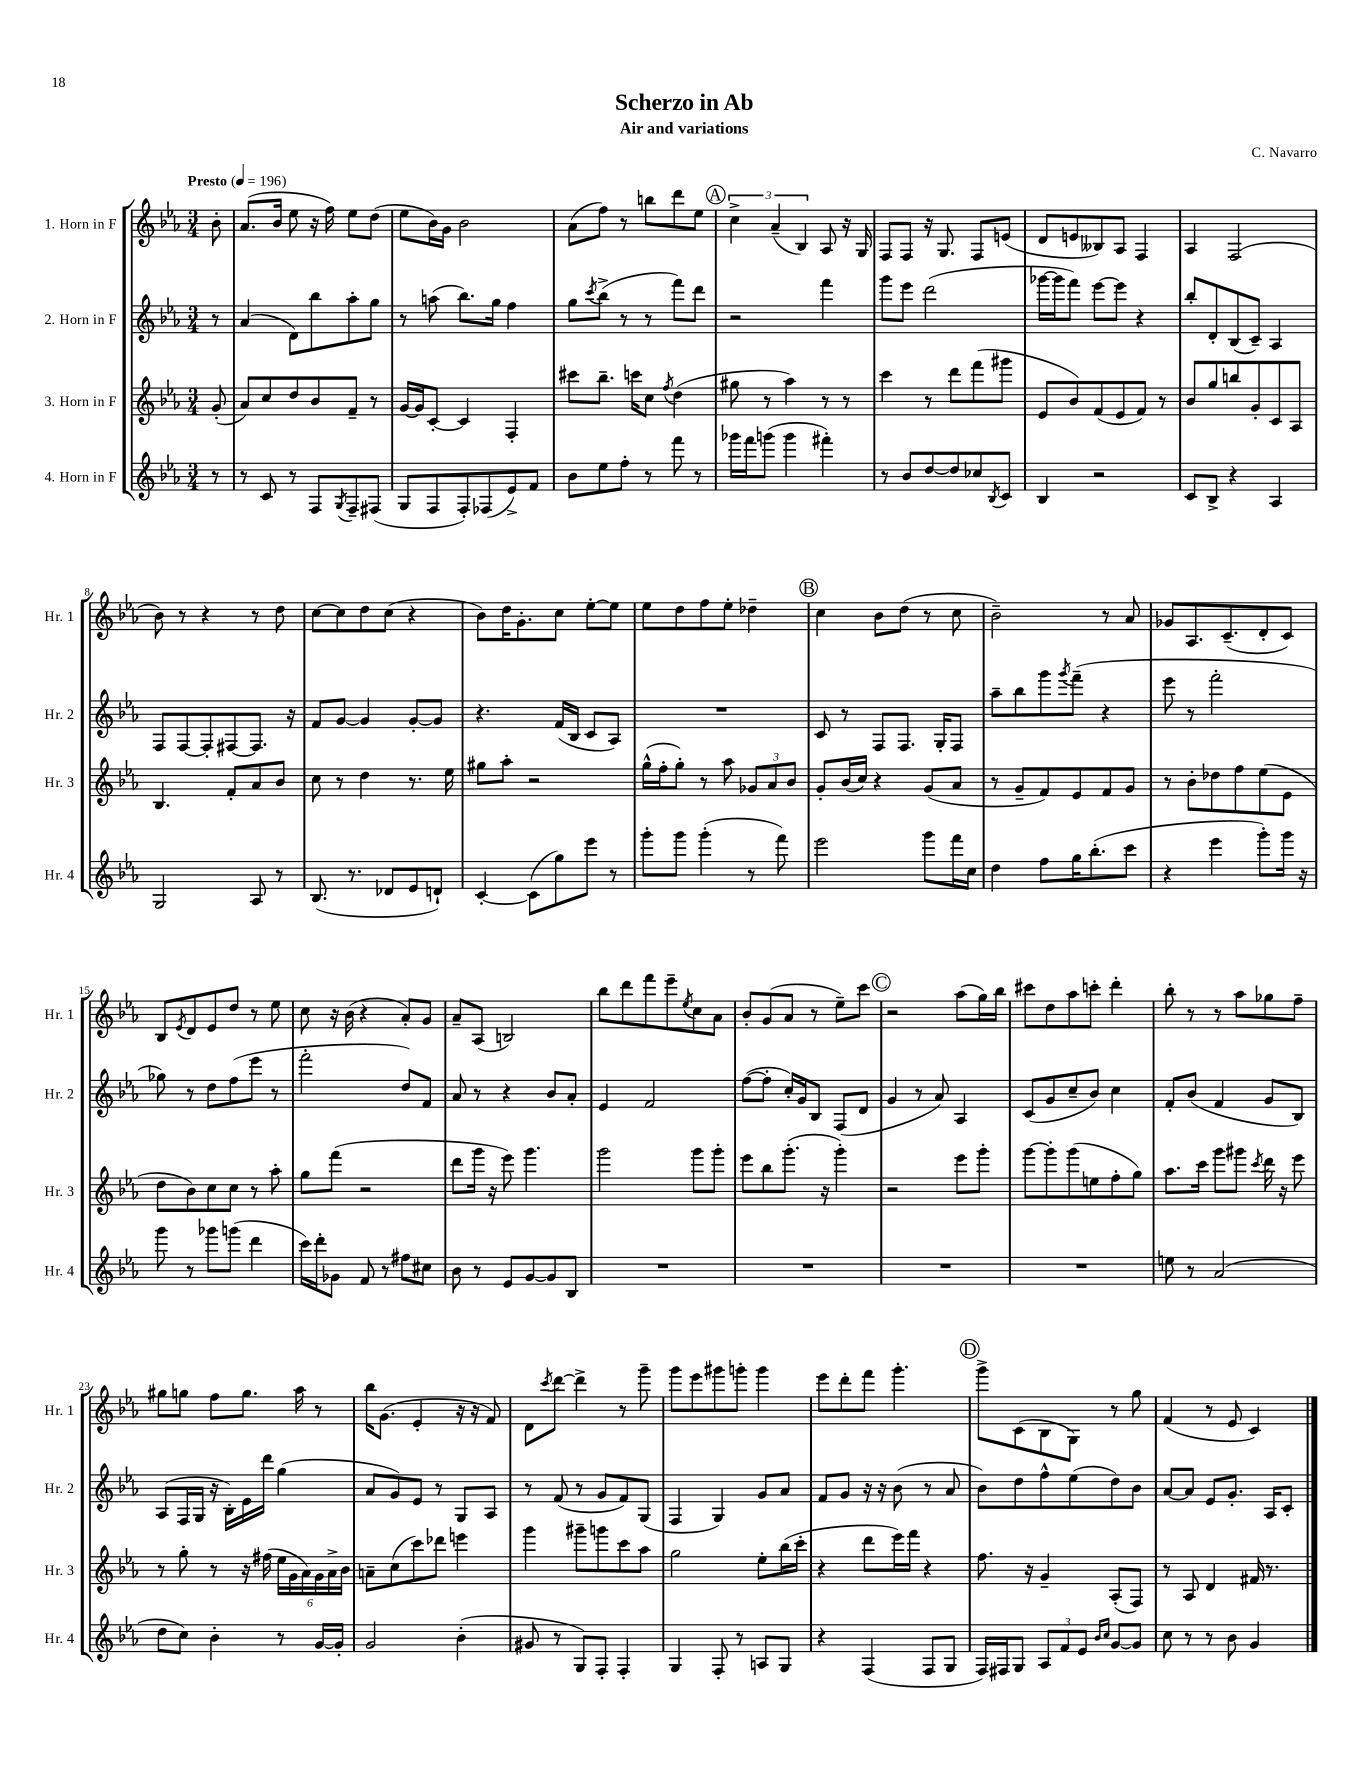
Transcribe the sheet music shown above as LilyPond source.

\header { title = "Scherzo in Ab" composer = "C. Navarro" subtitle = "Air and variations" }
<<
\new StaffGroup <<
\new Staff = "s0" \with { instrumentName = "1. Horn in F" shortInstrumentName = "Hr. 1" } {
    \clef treble \key ees \major \numericTimeSignature \time 3/4 \partial 8 \tempo "Presto" 4 = 196
    bes'8-. |
    aes'8.( bes'16 ees''8 r16 f''16) ees''8 d''8( |
    ees''8 bes'16) g'16 bes'2 |
    aes'8( f''8) r8 b''8 d'''8 ees''8 |
    \mark \markup { \circle "A" } \tuplet 3/2 { c''4-> aes'4--( bes4) } aes8 r16 g16 |
    f8 f8 r16 g8. f8 e'8( |
    d'8 e'8 beses8) aes8 f4 |
    aes4 f2( |
    bes'8) r8 r4 r8 d''8 |
    c''8~ c''8 d''8 c''8( r4 |
    bes'8) d''16 g'8.-. c''8 ees''8~-. ees''8 |
    ees''8 d''8 f''8 ees''8-. des''4-- |
    \mark \markup { \circle "B" } c''4 bes'8 d''8( r8 c''8 |
    bes'2--) r8 aes'8 |
    ges'8 aes8. c'8.--( d'8-. c'8) |
    bes8 \acciaccatura { ees'8 } d'8 ees'8 d''8 r8 ees''8 |
    c''8 r16 bes'16( r4 aes'8-.) g'8 |
    aes'8-- aes8( b2) |
    bes''8 d'''8 f'''8 ees'''8-- \acciaccatura { ees''8 } c''8 aes'8 |
    bes'8-. g'8( aes'8 r8 ees''8--) c'''8 |
    \mark \markup { \circle "C" } r2 aes''8( g''16) bes''16 |
    cis'''8 d''8 aes''8 c'''8-. d'''4-. |
    bes''8-. r8 r8 aes''8 ges''8 f''8-- |
    gis''8 g''8 f''8 g''8. aes''16 r8 |
    bes''16 g'8.( ees'4-. r16 r16 f'8) |
    d'8 \acciaccatura { c'''8 } d'''8~ d'''4-> r8 g'''8-- |
    g'''8 ees'''8 gis'''8 g'''8-. g'''4 |
    ees'''8 d'''8-. f'''8 g'''4.-. |
    \mark \markup { \circle "D" } g'''8-> c'8( bes8 g8) r8 g''8 |
    f'4( r8 ees'8 c'4) \bar "|." |
}
\new Staff = "s1" \with { instrumentName = "2. Horn in F" shortInstrumentName = "Hr. 2" } {
    \clef treble \key ees \major \numericTimeSignature \time 3/4 \partial 8
    r8 |
    aes'4( d'8) bes''8 aes''8-. g''8 |
    r8 a''8( bes''8.) g''16 f''4 |
    g''8 \acciaccatura { c'''8 } bes''8->( r8 r8 f'''8) d'''8 |
    \mark \markup { \circle "A" } r2 f'''4 |
    g'''8 ees'''8 d'''2( |
    ges'''16~ ges'''16 f'''8) ees'''8~ ees'''8 r4 |
    bes''8-. d'8-. bes8( c'8--) aes4 |
    f8 f8~ f8-. fis8~ fis8. r16 |
    f'8 g'8~ g'4 g'8~-. g'8 |
    r4. f'16( bes16 c'8 aes8) |
    R2. |
    \mark \markup { \circle "B" } c'8 r8 f8 f8. g16-. f8 |
    aes''8-- bes''8 g'''8 \acciaccatura { g'''8 } f'''8--( r4 |
    ees'''8 r8 f'''2-. |
    ges''8) r8 d''8 f''8( ees'''8 r8 |
    f'''2-. d''8) f'8 |
    aes'8 r8 r4 bes'8 aes'8-. |
    ees'4 f'2 |
    f''8~( f''8-. c''16-.) g'16 bes8 f8( d'8 |
    \mark \markup { \circle "C" } g'4 r8 aes'8) aes4 |
    c'8( g'8 c''8-- bes'8) c''4 |
    f'8-. bes'8( f'4 g'8 bes8) |
    aes8( f16 g16 r16 bes16-.) ees'16 d'''16 g''4( |
    aes'8 g'8) ees'8 r8 g8 aes8 |
    r8 f'8( r8 g'8 f'8) g8( |
    f4 g4) g'8 aes'8 |
    f'8 g'8 r16 r16 bes'8( r8 aes'8 |
    \mark \markup { \circle "D" } bes'8) d''8 f''8-^ ees''8( d''8) bes'8 |
    aes'8~ aes'8 ees'8 g'8.-. aes16 c'8-. \bar "|." |
}
\new Staff = "s2" \with { instrumentName = "3. Horn in F" shortInstrumentName = "Hr. 3" } {
    \clef treble \key ees \major \numericTimeSignature \time 3/4 \partial 8
    g'8-.( |
    aes'8) c''8 d''8 bes'8 f'8-- r8 |
    g'16~ g'16 c'8~-. c'4 f4-. |
    cis'''8 bes''8.-- c'''16 c''8 \acciaccatura { f''8 } d''4( |
    \mark \markup { \circle "A" } gis''8 r8 aes''4) r8 r8 |
    c'''4 r8 d'''8 f'''8( gis'''8 |
    ees'8 bes'8) f'8( ees'8 f'8) r8 |
    bes'8 g''8 b''8 g'8-. c'8 aes8 |
    bes4. f'8-. aes'8 bes'8 |
    c''8 r8 d''4 r8. ees''16 |
    gis''8 aes''8-. r2 |
    g''16-^( f''16-. g''8-.) r8 aes''8 \tuplet 3/2 { ges'8 aes'8 bes'8 } |
    \mark \markup { \circle "B" } g'8-. bes'16( c''16) r4 g'8( aes'8 |
    r8 g'8-- f'8) ees'8 f'8 g'8 |
    r8 bes'8-. des''8 f''8 ees''8( ees'8 |
    d''8 bes'8) c''8 c''8 r8 aes''8-. |
    g''8 f'''8( r2 |
    d'''8 g'''16 r16 ees'''8) g'''4. |
    g'''2 g'''8 g'''8-. |
    ees'''8 bes''8 g'''8.-.( r16 g'''4-.) |
    \mark \markup { \circle "C" } r2 ees'''8 g'''8-. |
    g'''8~ g'''8-. g'''8( e''8 f''8-. g''8) |
    aes''8. c'''16 g'''8 gis'''8 \acciaccatura { c'''8 } d'''16 r16 ees'''8 |
    r8 g''8-. r8 r16 fis''16( \tuplet 6/4 { ees''16 g'16 aes'16) g'16 aes'16-> bes'16 } |
    a'8-- c''8( c'''8) des'''8 e'''4 |
    g'''4 gis'''8-- g'''8 c'''8 aes''8 |
    g''2 ees''8-. bes''16( c'''16-. |
    r4 d'''8 ees'''16) f'''16 r4 |
    \mark \markup { \circle "D" } f''8. r16 g'4-- aes8-.( f8) |
    r8 aes8 d'4 fis'16 r8. \bar "|." |
}
\new Staff = "s3" \with { instrumentName = "4. Horn in F" shortInstrumentName = "Hr. 4" } {
    \clef treble \key ees \major \numericTimeSignature \time 3/4 \partial 8
    r8 |
    r8 c'8 r8 f8 \acciaccatura { g8 } f8-- fis8( |
    g8 f8 f8-.) fes8( ees'8->) f'8 |
    bes'8 ees''8 f''8-. r8 f'''8 r8 |
    \mark \markup { \circle "A" } ges'''16 f'''16 g'''8( g'''4 fis'''4-.) |
    r8 bes'8 d''8~ d''8 ces''8 \acciaccatura { bes8 } c'8 |
    bes4 r2 |
    c'8 bes8-> r4 aes4 |
    g2 aes8 r8 |
    bes8.( r8. des'8 ees'8 d'8-!) |
    c'4~-. c'8( g''8) ees'''8 r8 |
    g'''8-. g'''8 g'''4-.( r8 f'''8) |
    \mark \markup { \circle "B" } ees'''2 g'''8 f'''16 c''16 |
    d''4 f''8 g''16 bes''8.-.( c'''8 |
    r4 ees'''4 g'''8-.) g'''16 r16 |
    g'''8 r8 ges'''8 g'''8( d'''4 |
    c'''16) d'''16-. ges'8 f'8 r8 fis''8 cis''8 |
    bes'8 r8 ees'8 g'8~ g'8 bes8 |
    R2. |
    R2. |
    \mark \markup { \circle "C" } R2. |
    R2. |
    e''8 r8 aes'2( |
    d''8 c''8) bes'4-. r8 g'16~ g'16-. |
    g'2 bes'4-.( |
    gis'8 r8 g8) f8-. f4-. |
    g4 f8-. r8 a8 g8 |
    r4 f4( f8 g8 |
    \mark \markup { \circle "D" } f16) fis16 g8 \tuplet 3/2 { aes8 f'8 ees'8 } \grace { bes'16 c''16 } g'8~ g'8 |
    c''8 r8 r8 bes'8 g'4 \bar "|." |
}
>>
>>
